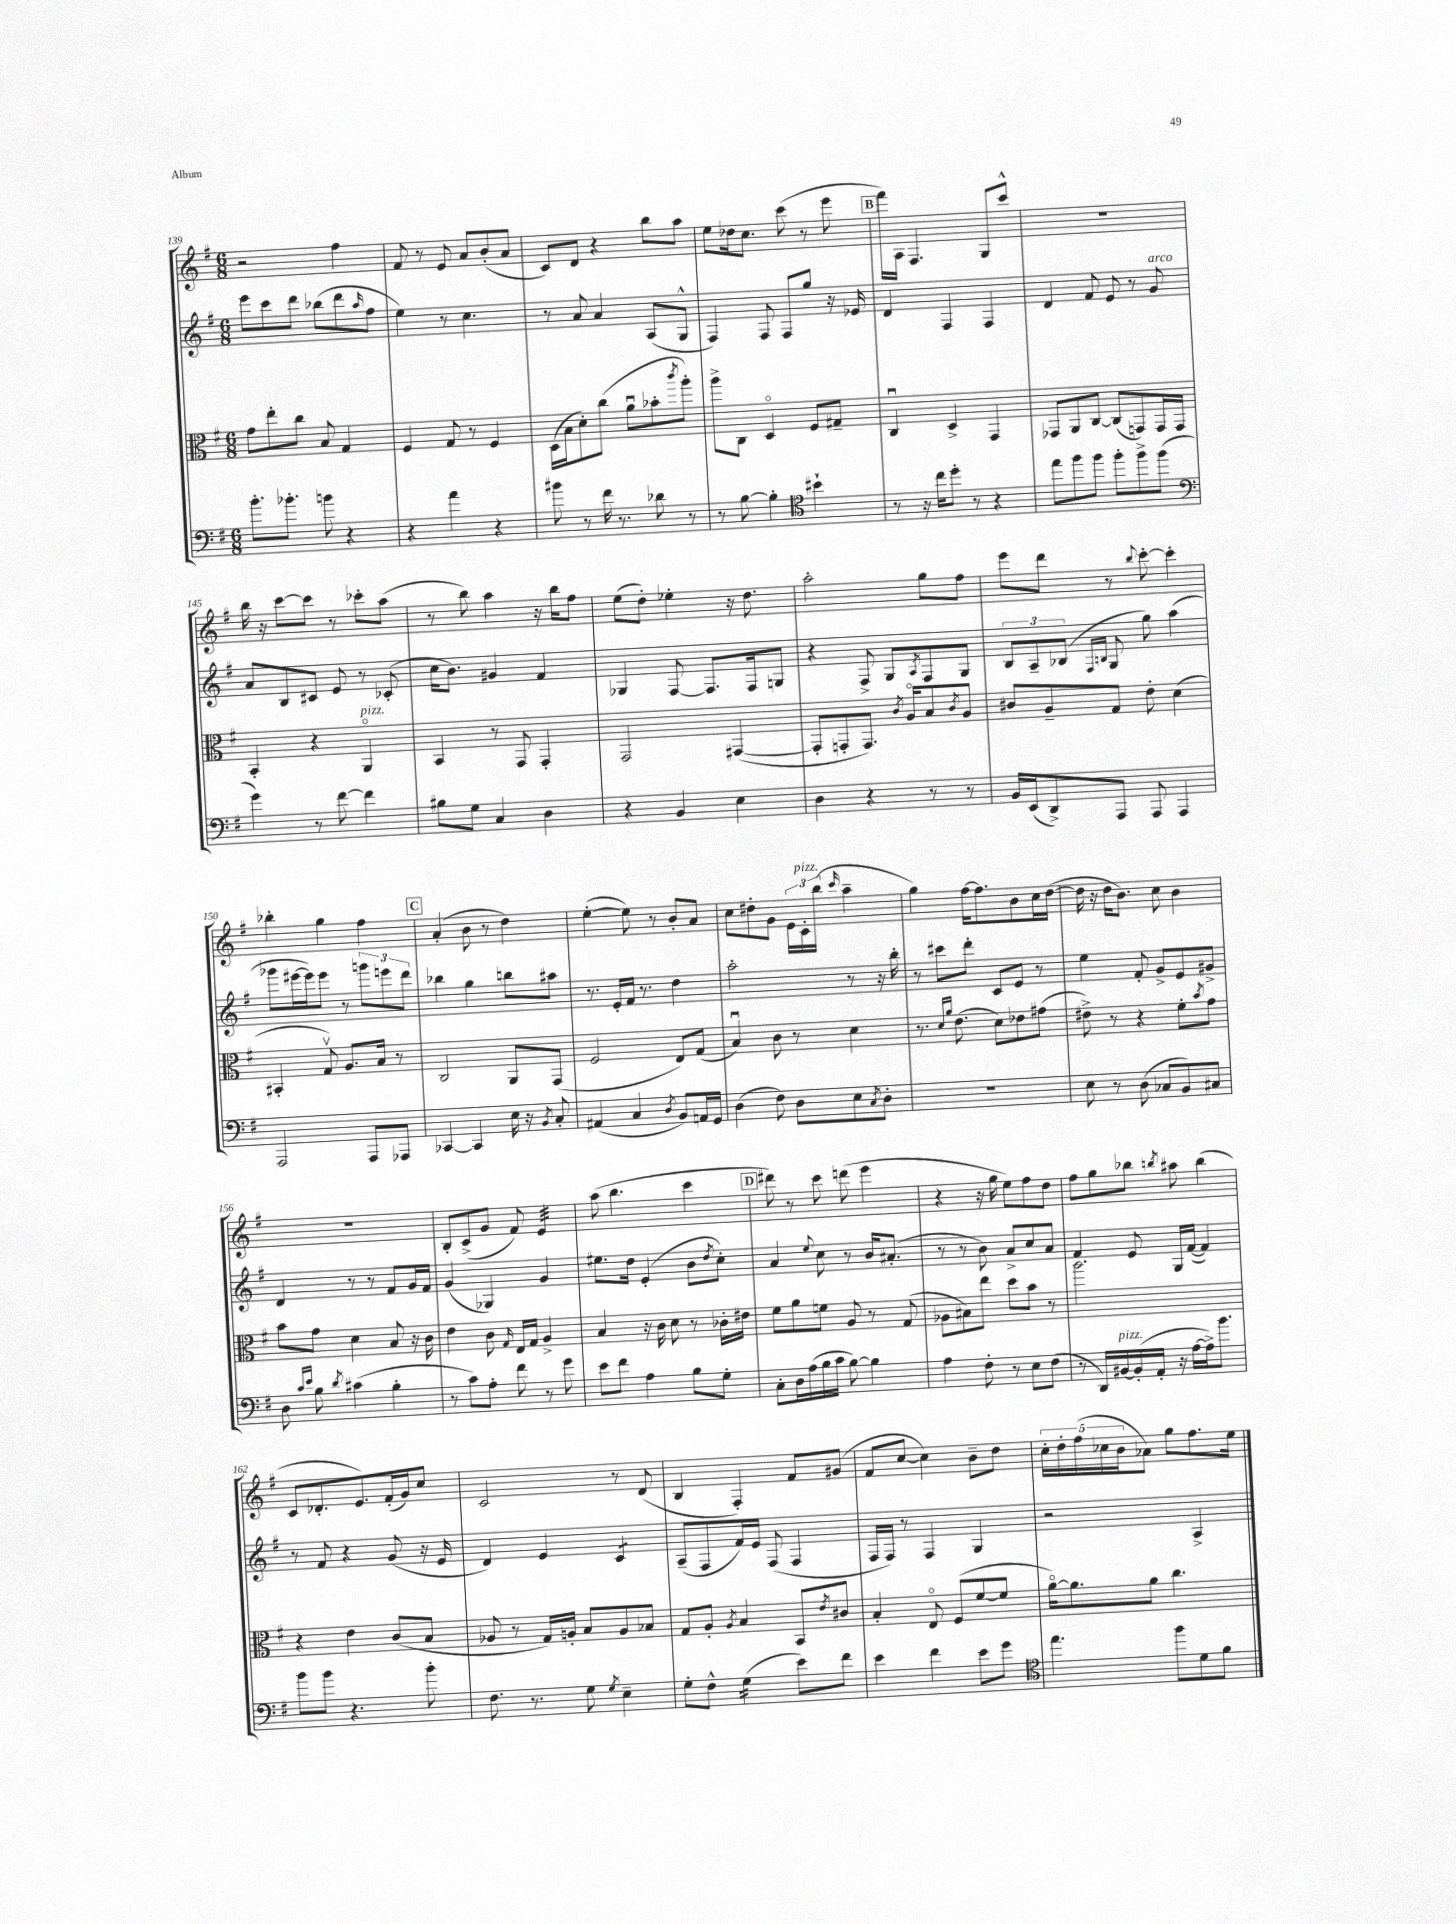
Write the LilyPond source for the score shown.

<<
\new StaffGroup <<
\new Staff = "s0" {
    \clef treble \key g \major \numericTimeSignature \time 6/8
    r2 fis''4 |
    fis'8 r8 e'8 a'8 b'8-.( a'8 |
    c'8) d'8 r4 b''8 a''8 |
    e''8 des''16 c''8. c'''8( r8 e'''8 |
    \mark \markup { \box "B" } fis'''16) a16 fis4. g8 c'''8-^ |
    R2. |
    b''16 r16 c'''8~ c'''8 r8 ces'''8-. a''8( |
    r8 b''8) a''4 r16 b''16 fis''8 |
    e''8( d''8-.) ees''4-. r16 d''8. |
    a''2-. g''8 fis''8 |
    e'''8 d'''8 r8 \appoggiatura { b''8 } c'''8~-. c'''4-. |
    bes''4-. g''4 fis''4 |
    \mark \markup { \box "C" } a'4-.( b'8 r8 d''4) |
    e''4~-.( e''8) r8 b'8-. a'8 |
    c''8 dis''8-. g'8 \tuplet 3/2 { e'16 c'16-.^\markup { \italic "pizz." } b''16( } \grace { c'''16 } a''4-- |
    g''4) fis''16~ fis''8. b'8 c''16 d''16~( |
    d''16 r16 d''16 b'8.) c''8 b'4 |
    R2. |
    b8-. c'8->( g'8 fis'8) e'4:32 |
    a''8( b''4. c'''4 |
    \mark \markup { \box "D" } dis'''8) r8 c'''8 d'''8( e'''4 |
    r4 r16 g''16 e''8) fis''8 d''8 |
    fis''8 g''8 bes''8 \acciaccatura { b''8 } ais''8 b''4( |
    c'8 des'8.-. e'8.) fis'16-.( g'16) c''8 |
    c'2 r8 d'8( |
    b4 fis4-.) fis'8 gis'8( |
    fis'8 c''8~ c''4) b'8-- d''8 |
    \tuplet 5/4 { c''16-. d''16-. fis''16( ces''16 b'16 } aes'8) g''8 fis''8. e''16 \bar "|." |
}
\new Staff = "s1" {
    \clef treble \key g \major \numericTimeSignature \time 6/8
    e'''8 c'''8 d'''8 bes''8( d'''8 \grace { a''16 } fis''8 |
    e''4) r8 c''4. |
    r8 a'8 a'4 a8( g8-^ |
    fis4) fis8 fis8 g''8 r16 ees'16 |
    \mark \markup { \box "B" } d'4 fis4 fis4 |
    d'4 fis'8 e'8 r8 g'8^\markup { \italic "arco" } |
    a'8 b8 cis'8 e'8 r8 ces'8-.( |
    c''16 b'8.) gis'4 fis'4 |
    ges4 fis8~ fis8. fis16 g8 |
    r4 fis8-> g8 \acciaccatura { a8 } fis8 g8 |
    \tuplet 3/2 { b8 a8-- bes8( } \grace { fis16 b16 } g8 g''8) a''4( |
    ges'''8 eis'''16~ eis'''16) eis'''8 r8 \tuplet 3/2 { g'''8 e'''8 d'''8 } |
    \mark \markup { \box "C" } bes''4 g''4 b''8 ais''8 |
    r8. e'16-. fis'16 r8. d''4 |
    a''2-. r8 r16 b''16-. |
    r8 cis'''8 d'''8-. c'8 e'8 r8 |
    e''4 fis'8-. g'8-> e'8 gis'8-> |
    d'4 r8 r8 fis'8 g'16 fis'16 |
    g'4( ges4) g'4 |
    eis''8. d''16 e'4-.( b'8 \acciaccatura { d''8 } c''8-.) |
    \mark \markup { \box "D" } a'4 \appoggiatura { e''8 } c''8 r8 b'16 ais'8.-.( |
    r8 r8 b'8) a'8-> c''8 a'8 |
    fis'4 e'8 g16 fis'16~( fis'4) |
    r8 fis'8 r4 g'8( r16 e'16 |
    d'4) e'4 c'4:8 |
    a8--( fis8 fis'16) e'16 fis8( fis4 |
    fis16 fis16) r8 fis4 g4 |
    r2 a4-> \bar "|." |
}
\new Staff = "s2" {
    \clef alto \key g \major \numericTimeSignature \time 6/8
    g'8 e''8-. c''8 b8 g4 |
    fis4 g8 r8 fis4 |
    d16( b16 d'8-.) c''8( a'8\downbow bes'8-. \acciaccatura { c'''8 } a''8-.) |
    a''8-> c8 d4\flageolet fis8 gis8-- |
    \mark \markup { \box "B" } c4\downbow d4-> g,4 |
    ges,8 a,8 c8~ c8( g,8) g,16 g,16 |
    b,4-. r4 a,4\flageolet^\markup { \italic "pizz." } |
    b,4 r8 g,8 g,4-. |
    g,2 gis,4~( |
    gis,8-. g,8-. g,8.) \acciaccatura { c'8 } a16\flageolet b8 \acciaccatura { c'8 } a8 |
    cis'8 a8-- g8 e'8-. d'4( |
    bis,4-. g8\upbow) a8. b16 r8 |
    \mark \markup { \box "C" } c2 a,8 g,8( |
    fis2 e8) g8( |
    b4\downbow) c'8 r8 d'4 |
    r8. \grace { d'16 a'16 } e'8.( d'8) ees'8 gis'8( |
    eis'8->) r8 r4 fis'8-. \acciaccatura { b'8 } g'8 |
    b'8 g'8 d'4 b8 r16 c'16 |
    e'4 c'8 \grace { g16 } e16 g16 a4-> |
    b4 r16 c'16 d'8 r8 ces'16-. eis'16 |
    \mark \markup { \box "D" } fis'8 a'8 f'8 a8 r8 g8( |
    aes8 bis8) e''8 d''8 b'8 r8 |
    a''2. |
    r4 e'4 c'8( b8 |
    aes8 r8 g16) a16-. b8 a8 bes8 |
    g8 a8-. \acciaccatura { a8 } b4 b,8 \acciaccatura { e'8 } cis'8 |
    b4-. e8\flageolet fis8( fis'8~ fis'8 |
    a'16~\flageolet) a'8. a'8 c''4. \bar "|." |
}
\new Staff = "s3" {
    \clef bass \key g \major \numericTimeSignature \time 6/8
    b'8.-. bes'8.-. b'8 r4 |
    r4 a'4 r4 |
    bis'8 r8 fis'16 r8. des'8 r8 |
    r8 b8~ b4-. \clef tenor bis'4-! |
    \mark \markup { \box "B" } r8 r16 c''16 d''8-. r8 r4 |
    e''8 fis''8 fis''8 fis''8-. fis''8-> fis''8( |
    \clef bass g'4) r8 fis'8~ fis'4 |
    bis8 g8 c4 d4 |
    r4 b,4 e4 |
    d4 r4 r8 r8 |
    b,16 e,16( d,8->) a,,8 a,,8 a,,4 |
    a,,2 a,,8 aes,,8 |
    \mark \markup { \box "C" } ces,4~ ces,4 e16 r16 \acciaccatura { b,8 } c8-. |
    ais,4( c4 \acciaccatura { d8 } b,8) a,16 g,16 |
    d4( fis8) d8 e8 \acciaccatura { c8 } d8-. |
    R2. |
    e8 r8 d8( ces8 b,8) cis8 |
    d8 \grace { c'16 e'16 } b8 \acciaccatura { d'8 } cis'4( b4-. |
    r8 c'8) a8-. fis'8 r8 g'8 |
    e'8 fis'8 a4 b8 g8-. |
    \mark \markup { \box "D" } c8-. d16 a16( b16 c'16 b8~) b4 |
    a4 fis8-. r8 e8 fis8( |
    r8 d,16) bis,16~^\markup { \italic "pizz." } bis,16-.( a,16-. r16 a16~ a16->) b'8. |
    b'8 b'8 r4. b'8-. |
    fis8. r8. g8 \acciaccatura { g8 } e4-- |
    g8-. fis8-^ g4:16( e'8) fis'8 |
    e'4 fis'4 e'8 g'8 |
    \clef tenor e''4. fis''8 d'8 fis'8 \bar "|." |
}
>>
>>
\layout { \context { \Score currentBarNumber = #139 } }
